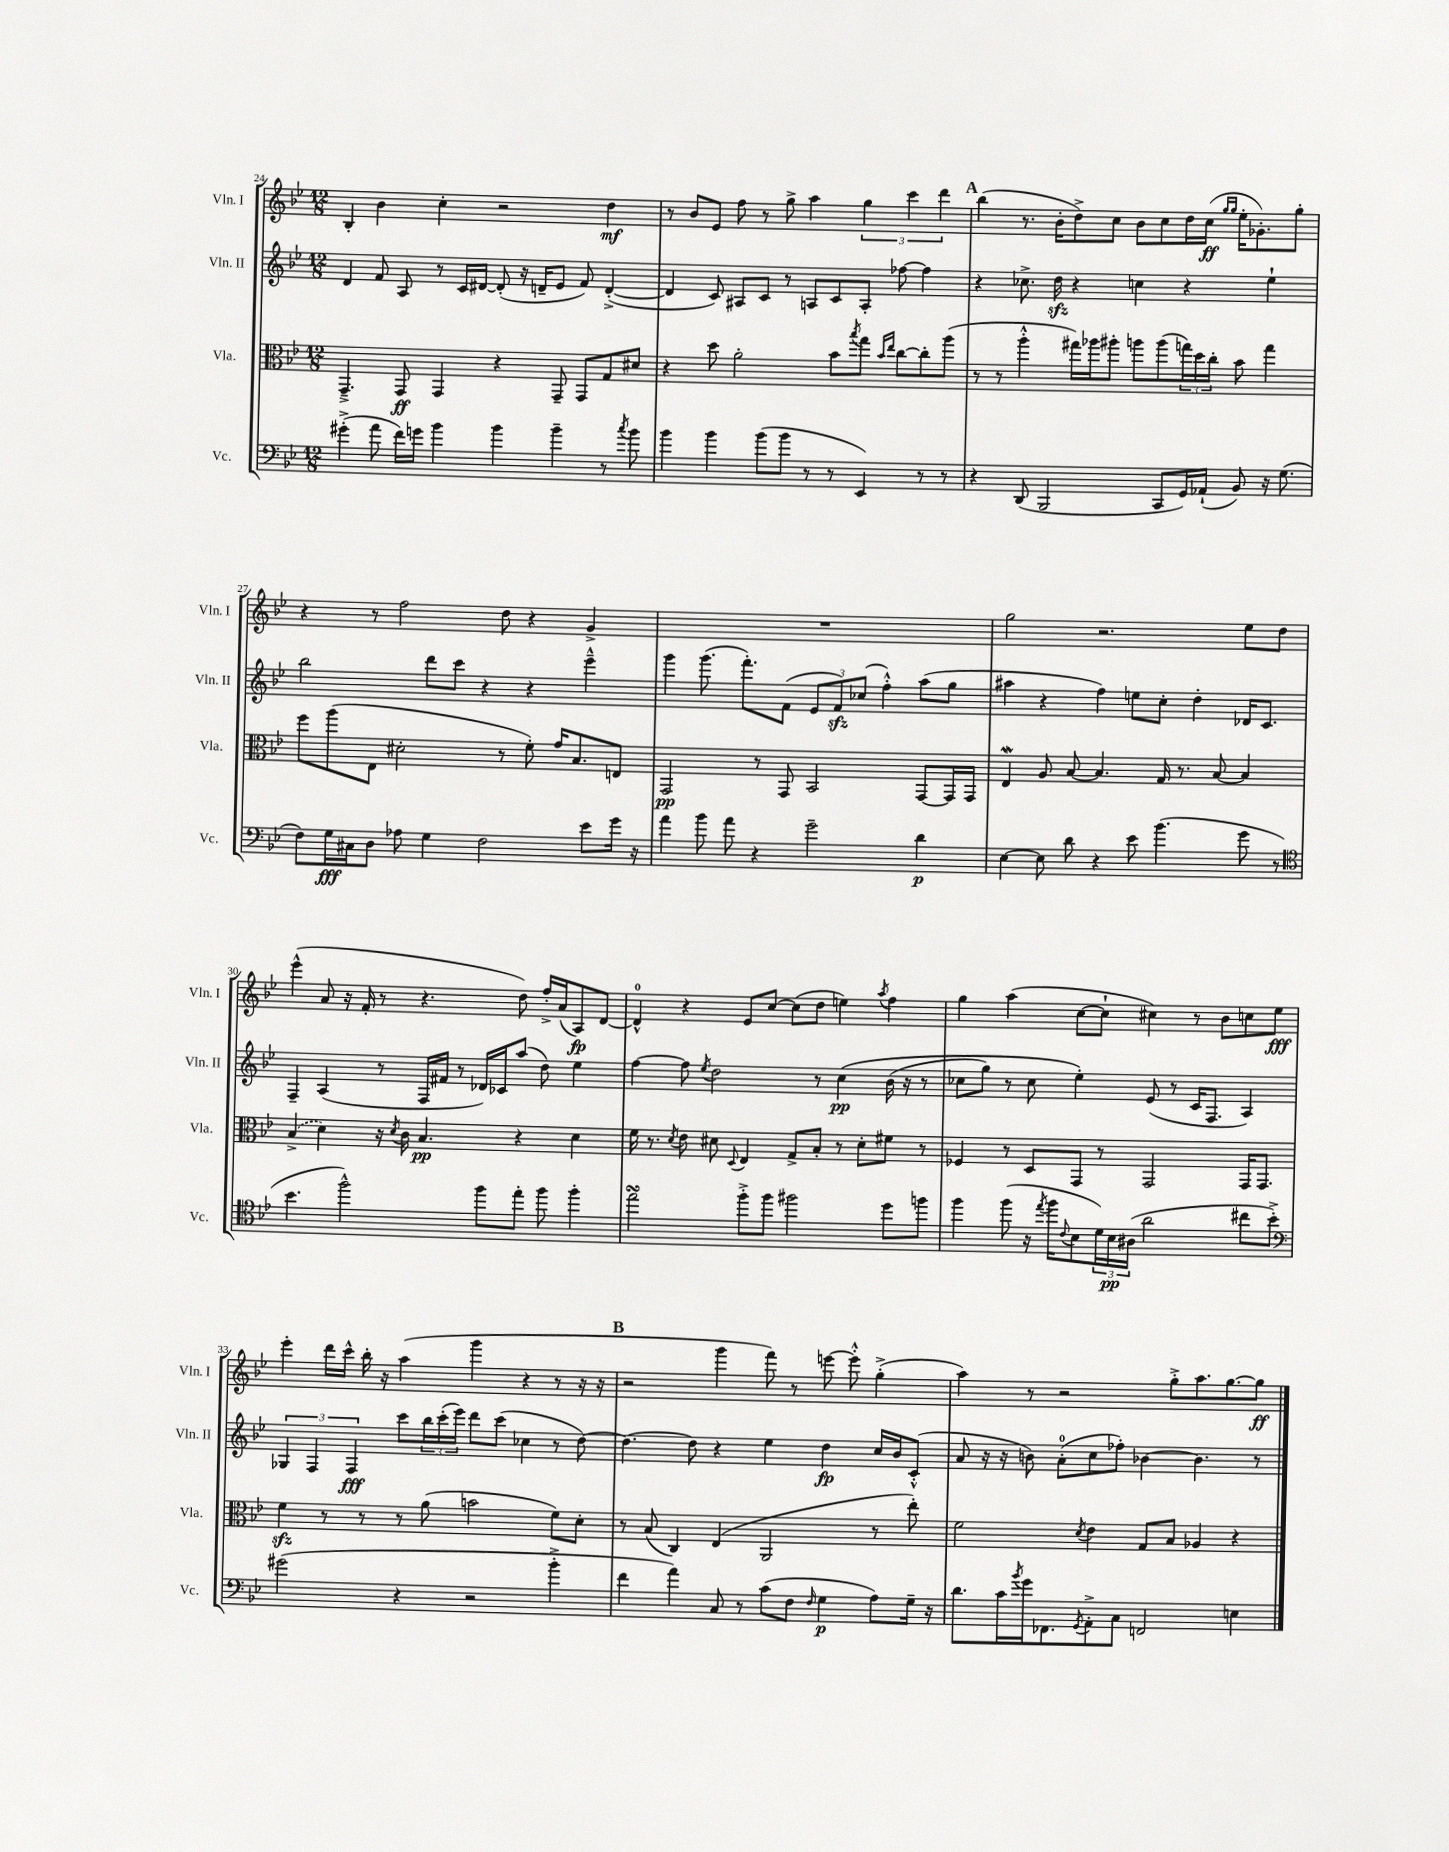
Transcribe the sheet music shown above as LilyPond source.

<<
\new StaffGroup <<
\new Staff = "s0" \with { instrumentName = "Vln. I" shortInstrumentName = "Vln. I" } {
    \clef treble \key bes \major \numericTimeSignature \time 12/8
    bes4-. bes'4 c''4-. r2 d''4\mf |
    r8 bes'8 ees'8 f''8 r8 g''8-> a''4 \tuplet 3/2 { g''4 c'''4 d'''4 } |
    \mark \markup { \bold "A" } bes''4( r8. bes'16-. d''8->) c''8 bes'8 c''8 d''16 c''16\ff( \grace { g''16 g''16 } ees''16-. ges'8.-.) g''8-. |
    r4 r8 f''2 d''8 r4 g'4-> |
    R1. |
    g''2 r2. ees''8 d''8 |
    ees'''4-^( a'8 r16 f'16-. r8 r4. d''8) f''16-.-> a'16( a8\fp) d'8~ |
    d'4-0-^ r4 ees'8 c''8~ c''8( d''8 e''4) \acciaccatura { a''8 } f''4 |
    g''4 a''4( c''8~ c''8-! cis''4) r8 bes'8 c''8 ees''8\fff |
    ees'''4-. d'''16 c'''16-^ bes''16-. r16 a''4( g'''4 r4 r8 r16 r16 |
    \mark \markup { \bold "B" } r2 g'''4 f'''8) r8 e'''8~ e'''8-.-^ g''4-.->( |
    a''4) r8 r2 g''8-.-> a''8. g''8.~ g''8\ff \bar "|." |
}
\new Staff = "s1" \with { instrumentName = "Vln. II" shortInstrumentName = "Vln. II" } {
    \clef treble \key bes \major \numericTimeSignature \time 12/8
    d'4 f'8 a8 r8 c'16 dis'16~ dis'8-.( r16 d'16-- ees'8 f'8) d'4~-.->( |
    d'4 c'8) ais8 c'8 r8 a8 c'8 a8-. fes''8~ fes''4 |
    \mark \markup { \bold "A" } r4 ces''8.-> d''16\sfz r4 c''4 r4 ees''4-! |
    bes''2 d'''8 c'''8 r4 r4 ees'''4---^ |
    g'''4 g'''8.( f'''8.-.) f'8( \tuplet 3/2 { ees'8 f'8\sfz) ces''8( } f''4-.-^) a''8( g''8 |
    ais''4 r4 f''4) e''8 c''8-. d''4-. des'16 c'8. |
    f4-- a4( r8 f16 fis'16 r8 des'16) ces'16 a''8( d''8) ees''4 |
    f''4~ f''8 \acciaccatura { ees''8 } d''2 r8 c''4\pp\( bes'16( r16 r8 |
    ces''8 g''8) r8 ces''8 ees''4-.\) ees'8( r8 c'16 f8. a4) |
    \tuplet 3/2 { ges4 f4 f4\fff } c'''8 \tuplet 3/2 { bes''16 c'''16-.( ees'''16) } d'''8 c'''8( ces''4 r8 d''8~) |
    \mark \markup { \bold "B" } d''4.~ d''8 r4 ees''4 d''4\fp c''16 bes'16 c'8-.-^( |
    a'8 r16 r16 b'8) a'8-0-.( c''8 fes''8-.) bes'4~ bes'4. r8 \bar "|." |
}
\new Staff = "s2" \with { instrumentName = "Vla." shortInstrumentName = "Vla." } {
    \clef alto \key bes \major \numericTimeSignature \time 12/8
    g,4.---> g,8\ff g,4 r4 g,8-- g,8 g8 dis'8 |
    r4 d''8 a'2-. bes'8 \acciaccatura { bes''8 } g''8 \grace { bes'16 ees''16 } c''8~ c''8-. a''8( |
    \mark \markup { \bold "A" } r8 r8 a''4-.-^ gis''16) aes''16 ais''8-. a''8 a''8( \tuplet 3/2 { g''16) d''16 c''16-. } bes'8 g''4 |
    f''8 a''8( ees8 dis'2-. r8 f'8-.) g'16 bes8. e8 |
    g,2\pp r8 g,8 bes,2 g,8~ g,16 g,16 |
    ees4\mordent a8 bes8~ bes4. g16 r8. bes8~ bes4 |
    \once \slurDashed bes4->( d'4) r16 \acciaccatura { d'8 } c'16 bes4.\pp r4 d'4 |
    f'16 r8. \acciaccatura { d'8 } ees'8 dis'8 \appoggiatura { d8 } ees4 g8-> bes8-. r8 dis'8-. fis'8 r8 |
    fes4 r8 d8 g,8 r8 g,2 g,16 g,8. |
    f'4\sfz r8 r8 r8 a'8( b'2 f'8) d'8-. |
    \mark \markup { \bold "B" } r8 bes8( c4) ees4( a,2 r8 ees''8-.) |
    f'2 \acciaccatura { d'8 } ees'4 g8 bes8 aes4 r4 \bar "|." |
}
\new Staff = "s3" \with { instrumentName = "Vc." shortInstrumentName = "Vc." } {
    \clef bass \key bes \major \numericTimeSignature \time 12/8
    gis'4-.->( a'8 f'16) g'16 bes'4 bes'4 bes'4-- r8 \acciaccatura { c''8 } bes'8 |
    bes'4 bes'4 bes'8( bes'8 r8 r8 ees,4) r8 r8 |
    \mark \markup { \bold "A" } r4 d,8( bes,,2 c,8 g,16) aes,16-!( bes,8) r16 g8.( |
    f8) g16\fff cis16 d8 aes8 g4 f2 ees'8 g'16 r16 |
    a'4 bes'8 a'8 r4 g'2-- d'4\p |
    ees4~ ees8 d'8 r4 ees'8 bes'4.( g'8 r8 |
    \clef tenor bes'4. f''2-^) f''8 ees''8-. f''8 f''4-. |
    ees''2\turn f''8-.-> f''8 fis''2 d''8 f''8 |
    f''4 f''8( r16 \acciaccatura { ees''8 } f''16 \appoggiatura { c'8 } bes8 \tuplet 3/2 { d'16) bes16\pp ais16( } a'2 cis''8 bes'8-.->) |
    \clef bass gis'2( r4 r2 bes'4-.-> |
    \mark \markup { \bold "B" } f'4 a'4) c8 r8 c'8( f8 \grace { f16 } g4\p a8) g16-- r16 |
    d'8. c'16 \acciaccatura { bes'8 } g'16 fes,8. \acciaccatura { g,8 } a,8-.-> c8 f,2 e4 \bar "|." |
}
>>
>>
\layout { \context { \Score currentBarNumber = #24 } }
